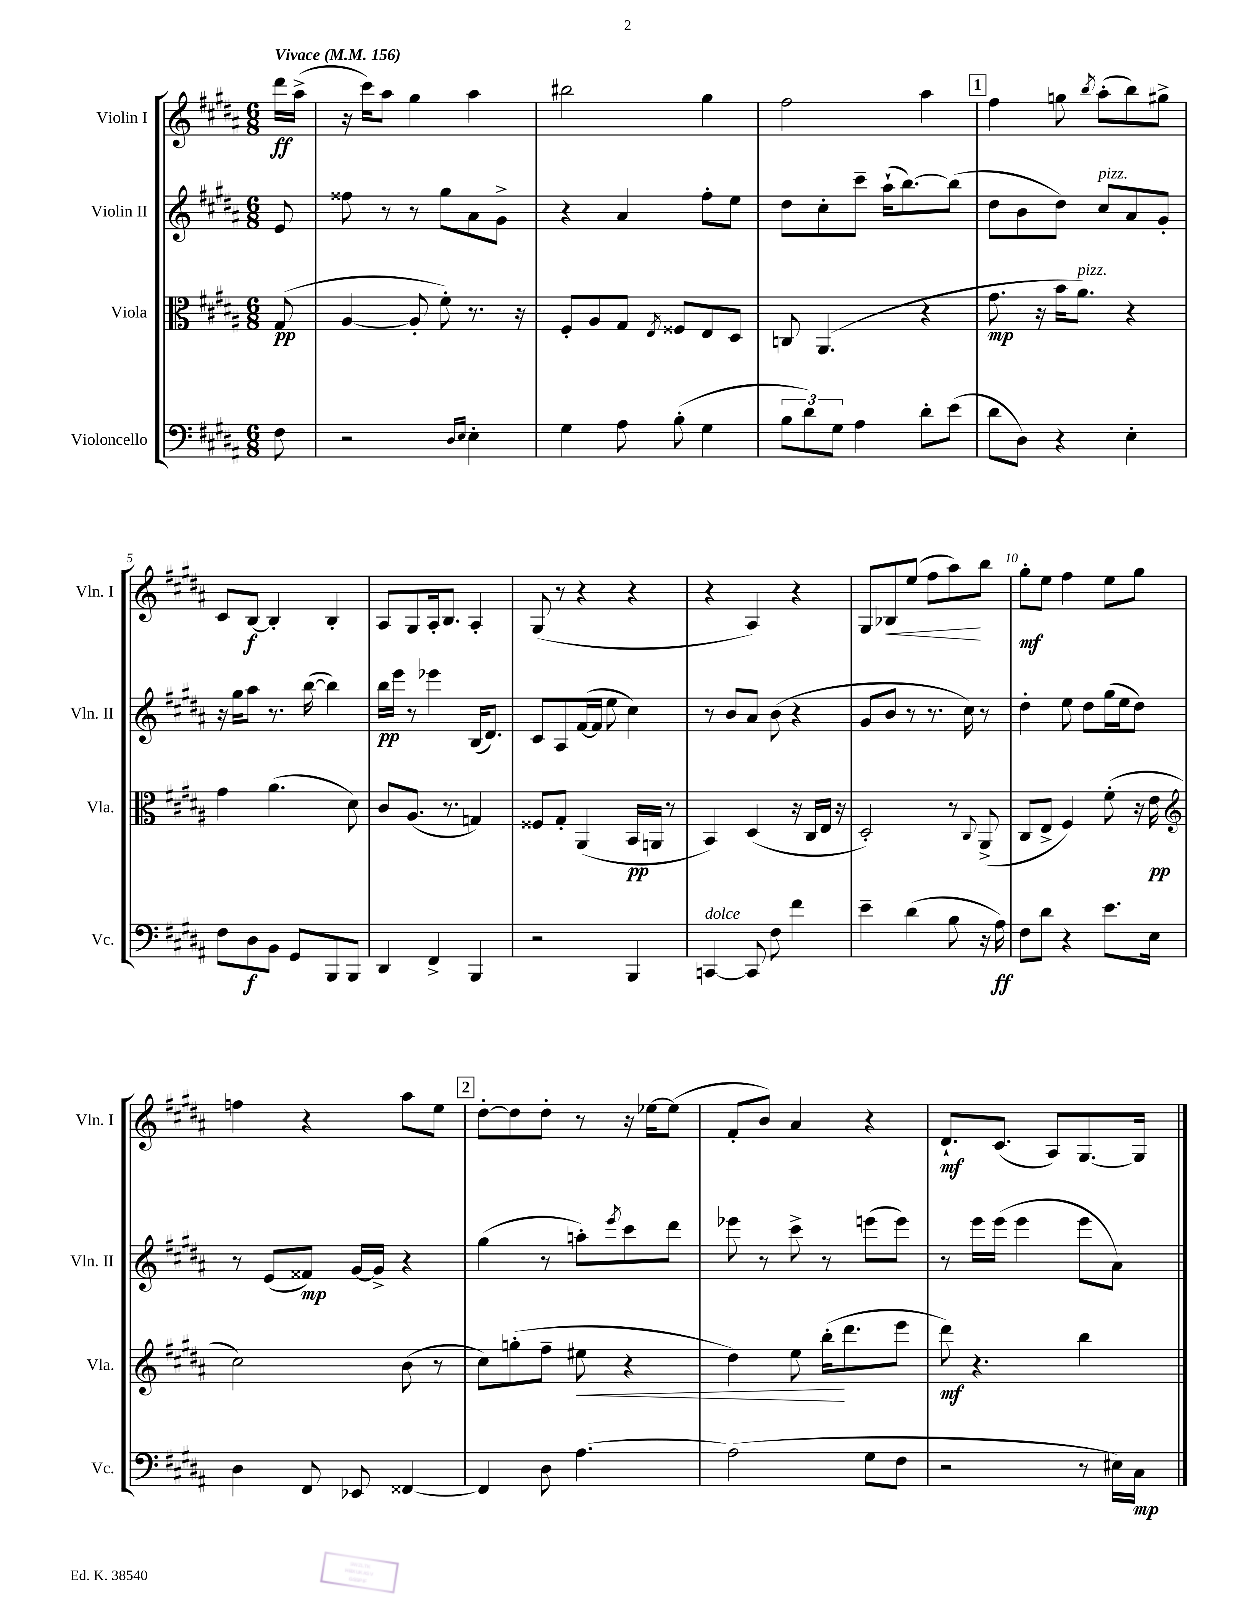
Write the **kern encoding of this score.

**kern	**dynam	**kern	**dynam	**kern	**dynam	**kern	**dynam
*part4	*part4	*part3	*part3	*part2	*part2	*part1	*part1
*staff4	*staff4	*staff3	*staff3	*staff2	*staff2	*staff1	*staff1
*I"Violoncello	*	*I"Viola	*	*I"Violin II	*	*I"Violin I	*
*I'Vc.	*	*I'Vla.	*	*I'Vln. II	*	*I'Vln. I	*
*clefF4	*	*clefC3	*	*clefG2	*	*clefG2	*
*k[f#c#g#d#a#]	*	*k[f#c#g#d#a#]	*	*k[f#c#g#d#a#]	*	*k[f#c#g#d#a#]	*
*M6/8	*	*M6/8	*	*M6/8	*	*M6/8	*
*MM156	*	*MM156	*	*MM156	*	*MM156	*
=	=	=	=	=	=	=	=
!	!	!	!	!	!	!LO:TX:a:B:t=Vivace	!
8F#\	.	(8G#/	pp	8e/	.	16ddd#\LL	ff
.	.	.	.	.	.	(16aa#^\JJ	.
=1	=1	=1	=1	=1	=1	=1	=1
2r	.	[4A#/	.	8ff##X\	.	16r	.
.	.	.	.	.	.	16ccc#\KL)	.
.	.	.	.	8r	.	8aa#\J	.
.	.	8A#'/]	.	8r	.	4gg#\	.
.	.	8f#'\)	.	8gg#\L	.	.	.
16qqD#/LL	.	.	.	.	.	.	.
16qqE/JJ	.	.	.	.	.	.	.
4E'\	.	8.r	.	8a#\	.	4aa#\	.
.	.	.	.	8g#^\J	.	.	.
.	.	16r	.	.	.	.	.
=2	=2	=2	=2	=2	=2	=2	=2
4G#\	.	8F#'/L	.	4r	.	2bb#X\	.
.	.	8A#/	.	.	.	.	.
8A#\	.	8G#/J	.	4a#/	.	.	.
.	.	8qE/	.	.	.	.	.
(8B'\	.	8F##X/L	.	.	.	.	.
4G#\	.	8E/	.	8ff#'\L	.	4gg#\	.
.	.	8D#/J	.	8ee\J	.	.	.
=3	=3	=3	=3	=3	=3	=3	=3
12B\L	.	8Cn/	.	8dd#\L	.	2ff#\	.
12d#\)	.	.	.	.	.	.	.
.	.	(4.AA#/	.	8cc#'\	.	.	.
12G#\J	.	.	.	.	.	.	.
4A#\	.	.	.	8ccc#~\J	.	.	.
.	.	.	.	(16aa#`\KL	.	.	.
.	.	.	.	[8.bb\)	.	.	.
8d#'\L	.	4r	.	.	.	4aa#\	.
(8e\J	.	.	.	(8bb\J]	.	.	.
!!LO:REH:place=s1:t=1
=4	=4	=4	=4	=4	=4	=4	=4
8d#\L	.	8.g#\	mp	8dd#\L	.	4ff#\	.
8D#\J)	.	.	.	8b\	.	.	.
.	.	16r	.	.	.	.	.
4r	.	16b\KL	.	8dd#\J)	.	8ggn\	.
!	!	!LO:TX:a:i:t=pizz.	!	!	!	!	!
.	.	8.a#\J)	.	.	.	.	.
.	.	.	.	.	.	8qbb/	.
!	!	!	!	!LO:TX:a:i:t=pizz.	!	!	!
.	.	.	.	8cc#/L	.	(8aa#'\L	.
4E'\	.	4r	.	8a#/	.	8bb\)	.
.	.	.	.	8g#'/J	.	8gg#X^\J	.
!!LO:LB:g=z
=5	=5	=5	=5	=5	=5	=5	=5
8F#\L	.	4g#\	.	16r	.	8c#/L	.
.	.	.	.	16gg#\KL	.	.	.
8D#\	f	.	.	8aa#\J	.	[8B/J	f
8BB\J	.	(4.a#\	.	8.r	.	4B'/]	.
8GG#/L	.	.	.	.	.	.	.
.	.	.	.	([16bb\	.	.	.
8BBB/	.	.	.	4bb\])	.	4B'/	.
8BBB/J	.	8d#\)	.	.	.	.	.
=6	=6	=6	=6	=6	=6	=6	=6
4DD#/	.	8c#/L	.	16bb\LL	pp	8A#/L	.
.	.	.	.	16eee\JJ	.	.	.
.	.	(8.A#/J	.	8r	.	8G#/	.
4FF#^/	.	.	.	4eee-X\	.	16A#'/k	.
.	.	8.r	.	.	.	8.B/J	.
4BBB/	.	4Gn/)	.	(16B/KL	.	4A#'/	.
.	.	.	.	8.d#/J)	.	.	.
=7	=7	=7	=7	=7	=7	=7	=7
2r	.	8F##X/L	.	8c#/L	.	(8G#/	.
.	.	8G#'/J	.	8A#/	.	8r	.
.	.	(4AA#/	.	([16f#/L	.	4r	.
.	.	.	.	16f#/JJ]	.	.	.
.	.	.	.	8ee\	.	.	.
4BBB/	.	16BB/LL	pp	4cc#\)	.	4r	.
.	.	16AAn/JJ	.	.	.	.	.
.	.	8r	.	.	.	.	.
=8	=8	=8	=8	=8	=8	=8	=8
!LO:TX:a:i:t=dolce	!	!	!	!	!	!	!
[4CCn/	.	4BB/)	.	8r	.	4r	.
.	.	.	.	8b/L	.	.	.
8CC/]	.	(4D#/	.	8a#/J	.	4A#/)	.
8F#\	.	.	.	(8b\	.	.	.
4f#\	.	16r	.	4r	.	4r	.
.	.	16C#/LL	.	.	.	.	.
.	.	16E/JJ	.	.	.	.	.
.	.	16r	.	.	.	.	.
=9	=9	=9	=9	=9	=9	=9	=9
4e~\	.	2D#'/)	.	8g#/L	.	8G#/L	.
!	!	!	!	!	!	!	!LO:HP:b
.	.	.	.	8b/J	.	8B-X/	<
(4d#\	.	.	.	8r	.	(8ee/J	.
.	.	.	.	8.r	.	8ff#\L	.
8B\	.	8r	.	.	.	8aa#\)	.
.	.	.	.	16cc#\)	.	.	.
.	.	8qqC#/	.	.	.	.	.
16r	.	(8AA#^/	.	8r	.	8bb\J	[
16A#\)	ff	.	.	.	.	.	.
=10	=10	=10	=10	=10	=10	=10	=10
8F#\L	.	8C#/L	.	4dd#'\	.	8gg#'\L	mf
8d#\J	.	8E^/J	.	.	.	8ee\J	.
4r	.	4F#/)	.	8ee\	.	4ff#\	.
.	.	.	.	8dd#\L	.	.	.
8.e\L	.	(8f#'\	.	(16gg#\L	.	8ee\L	.
.	.	.	.	16ee\J	.	.	.
.	.	16r	.	8dd#\J)	.	8gg#\J	.
16E\Jk	.	16e\	pp	.	.	.	.
!!LO:LB:g=z
=11	=11	=11	=11	=11	=11	=11	=11
*	*	*clefG2	*	*	*	*	*
4D#\	.	2cc#\)	.	8r	.	4ffn\	.
.	.	.	.	(8e/L	.	.	.
8FF#/	.	.	.	8f##X/J)	mp	4r	.
8EE-X/	.	.	.	[16g#/LL	.	.	.
.	.	.	.	16g#^/JJ]	.	.	.
[4FF##X/	.	(8b\	.	4r	.	8aa#\L	.
.	.	8r	.	.	.	8ee\J	.
!!LO:REH:place=s1:t=2
=12	=12	=12	=12	=12	=12	=12	=12
4FF##/]	.	8cc#\L)	.	(4gg#\	.	[8dd#'\L	.
.	.	(8ggn'\	.	.	.	8dd#\]	.
8D#\	.	8ff#~\J	.	8r	.	8dd#'\J	.
!	!	!	!LO:HP:b	!	!	!	!
[4.A#\	.	8ee#X\	<	8aan'\L)	.	8r	.
.	.	.	.	8qeee/	.	.	.
.	.	4r	.	8ccc#\	.	16r	.
.	.	.	.	.	.	[16ee-X\KL	.
.	.	.	.	8ddd#\J	.	(8ee-\J]	.
=13	=13	=13	=13	=13	=13	=13	=13
(2A#\]	.	4dd#\)	.	8eee-X\	.	8f#'/L	.
.	.	.	.	8r	.	8b/J)	.
.	.	8ee\	.	8ccc#^\	.	4a#/	.
.	.	(16bb'\KL	.	8r	.	.	.
.	.	8.ddd#\	[	.	.	.	.
8G#\L	.	.	.	(8eeen\L	.	4r	.
8F#\J	.	8eee\J	.	8eee\J)	.	.	.
=14	=14	=14	=14	=14	=14	=14	=14
2r	.	8ddd#\)	mf	8r	.	8.d#`/L	mf
.	.	4.r	.	16eee\LL	.	.	.
.	.	.	.	(16eee\JJ	.	(8.c#/J	.
.	.	.	.	4eee\	.	.	.
.	.	.	.	.	.	8A#/L)	.
8r	.	4bb\	.	8eee\L	.	[8.G#/	.
16E#X\LL)	.	.	.	8a#\J)	.	.	.
16C#\JJ	mp	.	.	.	.	16G#/Jk]	.
==	==	==	==	==	==	==	==
*-	*-	*-	*-	*-	*-	*-	*-
